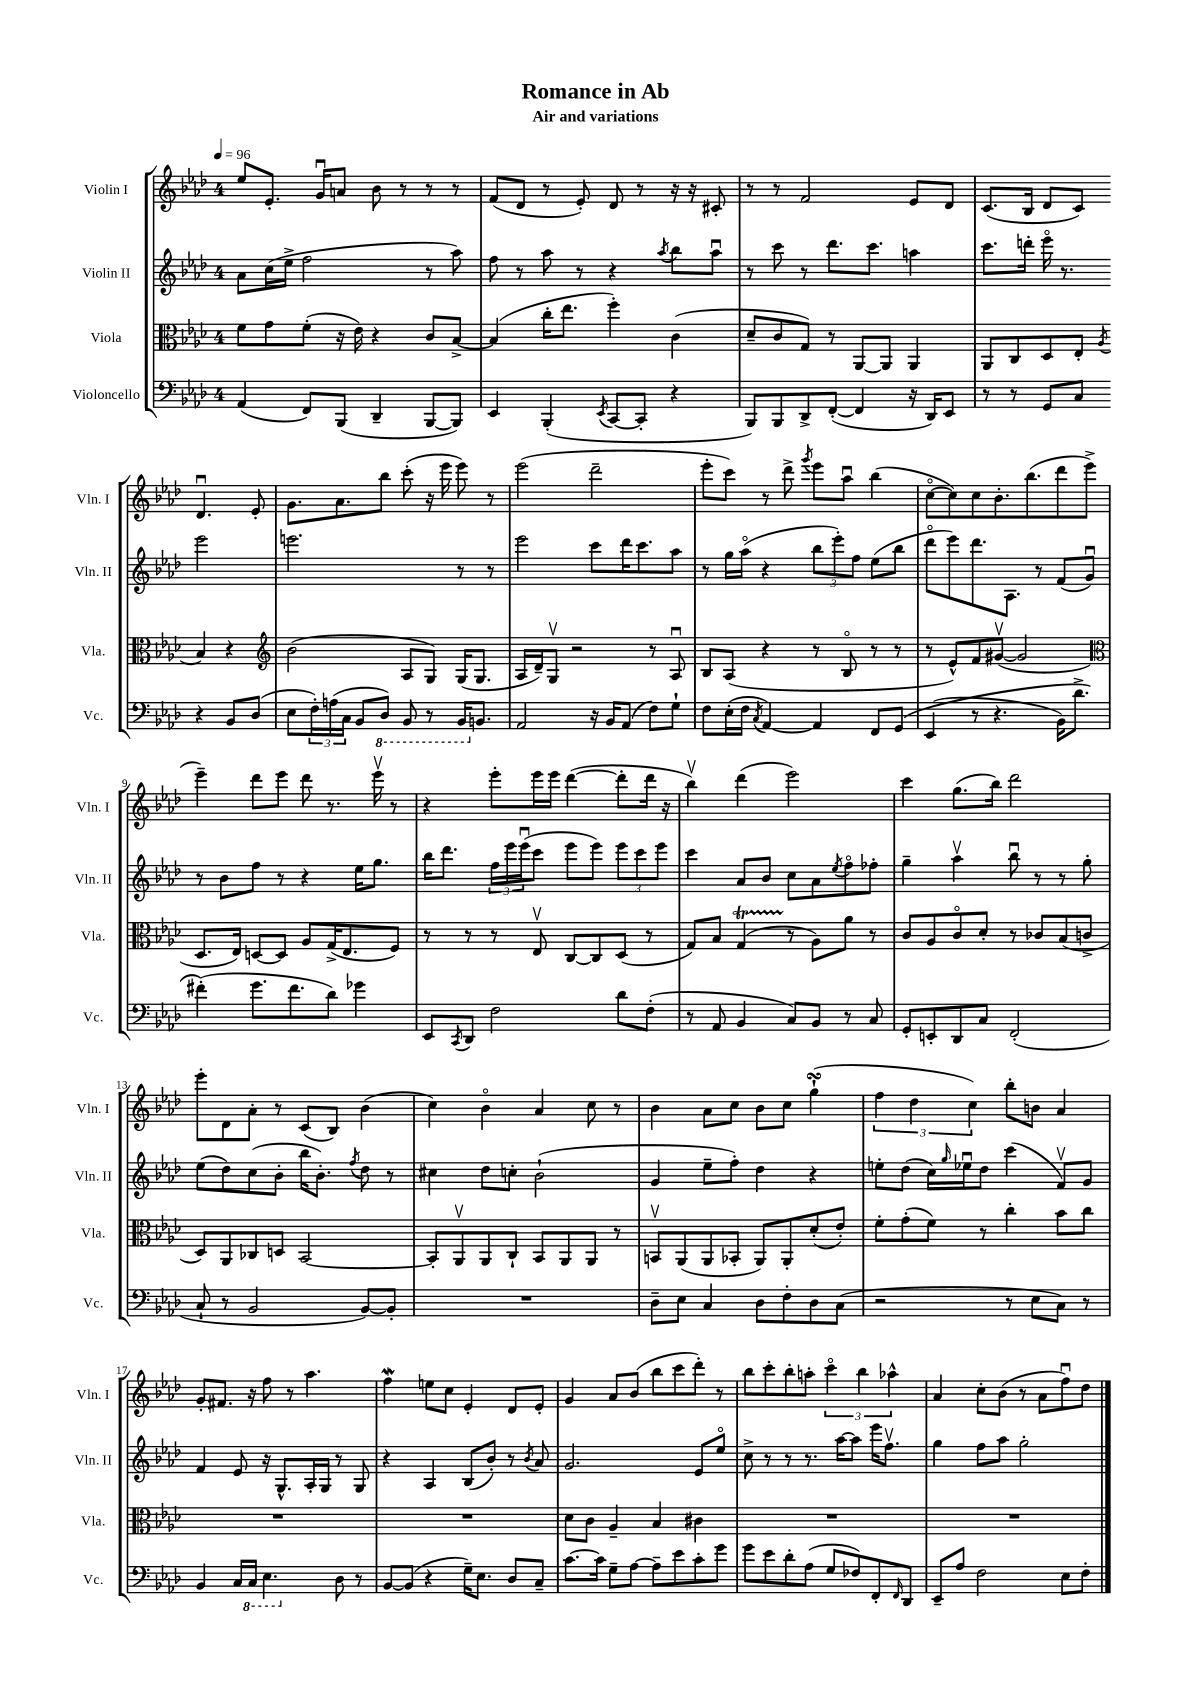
\header { title = "Romance in Ab" subtitle = "Air and variations" }
<<
\new StaffGroup <<
\new Staff = "s0" \with { instrumentName = "Violin I" shortInstrumentName = "Vln. I" } {
    \clef treble \key aes \major \once \override Staff.TimeSignature.style = #'single-digit \time 4/4 \tempo 4 = 96
    ees''8 ees'8.-. g'16\downbow a'8 bes'8 r8 r8 r8 |
    f'8( des'8 r8 ees'8-.) des'8 r8 r16 r16 cis'8-. |
    r8 r8 f'2 ees'8 des'8 |
    c'8.( bes16 des'8 c'8) des'4.\downbow ees'8-. |
    g'8. aes'8. bes''8 c'''8-.( r16 ees'''16 ees'''8) r8 |
    ees'''2( des'''2-- |
    ees'''8-. c'''8) r8 des'''8-> \acciaccatura { g'''8 } ees'''8 aes''8\downbow bes''4( |
    c''8~\flageolet c''8) c''8 bes'8.-. bes''8.( des'''8 ees'''8-> |
    ees'''4--) des'''8 ees'''8 des'''8 r8. ees'''16\upbow r8 |
    r4 ees'''8-. ees'''16 ees'''16 des'''4~( des'''8-. des'''16 r16 |
    bes''4\upbow) des'''4( ees'''2) |
    c'''4 g''8.( bes''16) des'''2 |
    ees'''8-. des'8 aes'8-. r8 c'8( bes8) bes'4( |
    c''4) bes'4\flageolet aes'4 c''8 r8 |
    bes'4 aes'8 c''8 bes'8 c''8 g''4-!\turn( |
    \tuplet 3/2 { f''4 des''4 c''4) } bes''8-. b'8 aes'4 |
    g'8-. fis'8. r16 f''8 r8 aes''4. |
    f''4\mordent e''8 c''8 ees'4-. des'8 ees'8-. |
    g'4 aes'8 bes'8( bes''8 c'''8 des'''8-.) r8 |
    bes''8 c'''8-. bes''8-. a''8-. \tuplet 3/2 { c'''4\flageolet bes''4 aes''4-^ } |
    aes'4 c''8-. bes'8( r8 aes'8 f''8\downbow) des''8 \bar "|." |
}
\new Staff = "s1" \with { instrumentName = "Violin II" shortInstrumentName = "Vln. II" } {
    \clef treble \key aes \major \once \override Staff.TimeSignature.style = #'single-digit \time 4/4
    aes'8 c''16( ees''16-> f''2 r8 aes''8) |
    f''8 r8 aes''8 r8 r4 \acciaccatura { aes''8 } bes''8 aes''8\downbow |
    r8 c'''8 r8 des'''8. c'''8. a''4 |
    c'''8. d'''16-. ees'''16\flageolet r8. ees'''2 |
    e'''2. r8 r8 |
    ees'''2 c'''8 des'''16 c'''8. aes''8 |
    r8 g''16 aes''16\flageolet( r4 \tuplet 3/2 { bes''8 ees'''8-.) f''8 } ees''8( bes''8 |
    des'''8\flageolet ees'''8) des'''8. aes8. r8 f'8( g'8\downbow) |
    r8 bes'8 f''8 r8 r4 ees''16 g''8. |
    bes''16 des'''8. \tuplet 3/2 { f''16 ees'''16 ees'''16\downbow( } c'''8 ees'''8 ees'''8) \tuplet 3/2 { ees'''8 c'''8 ees'''8 } |
    c'''4 aes'8 bes'8 c''8 aes'8 \acciaccatura { ees''8 } f''8\flageolet fes''8-. |
    g''4-- aes''4\upbow bes''8\downbow r8 r8 g''8-. |
    ees''8( des''8) c''8( bes'8-. bes''16 bes'8.-.) \acciaccatura { f''8 } des''8 r8 |
    cis''4 des''8 c''8-. bes'2-!( |
    g'4 ees''8-- f''8-.) des''4 r4 |
    e''8-. des''8( c''16) \grace { g''16 } ees''16\downbow des''8 c'''4( f'8\upbow) g'8 |
    f'4 ees'8 r16 g8.-^ aes16-. g16 r8 g8 |
    r4 aes4 bes8( bes'8-.) r8 \acciaccatura { bes'8 } aes'8 |
    g'2. ees'8 ees''8\flageolet |
    c''8-> r8 r8 r8. aes''16~ aes''8 ees'''16 f''8.\upbow |
    g''4 f''8 aes''8 g''2-. \bar "|." |
}
\new Staff = "s2" \with { instrumentName = "Viola" shortInstrumentName = "Vla." } {
    \clef alto \key aes \major \once \override Staff.TimeSignature.style = #'single-digit \time 4/4
    f'8 g'8 f'8-.( r16 ees'16) r4 c'8 bes8~-> |
    bes4( c''16-. ees''8. f''4-.) c'4( |
    des'8-- c'8 g8) r8 aes,8~ aes,8 aes,4 |
    aes,8 c8 des8 ees8-. \acciaccatura { aes8 } bes4 r4 |
    \clef treble bes'2( aes8 g8) g16( g8. |
    aes16 des'16--) g8\upbow r2 r8 aes8\downbow |
    bes8 aes8( r4 r8 bes8\flageolet r8 r8 |
    r8 ees'8-^) f'8 gis'8~\upbow( gis'2 |
    \clef alto des8. ees16) d8~ d8 aes8 g16->( ees8. f8) |
    r8 r8 r8 ees8\upbow c8~ c8 des8( r8 |
    g8) bes8 g4\startTrillSpan( r8\stopTrillSpan aes8) aes'8 r8 |
    c'8 aes8 c'8\flageolet des'8-. r8 ces'8 bes8( c'8-> |
    des8) aes,8 ces8 d8 bes,2~ |
    bes,8-. aes,8\upbow aes,8 c8-! bes,8 aes,8 aes,8 r8 |
    b,8\upbow aes,8( aes,8 bes,8-. aes,8) aes,8-. des'8-.( ees'8-.) |
    f'8-. g'8-.( f'8) r8 c''4-. bes'8 c''8 |
    R1 |
    R1 |
    des'8 c'8 aes4-- bes4 cis'4 |
    R1 |
    R1 \bar "|." |
}
\new Staff = "s3" \with { instrumentName = "Violoncello" shortInstrumentName = "Vc." } {
    \clef bass \key aes \major \once \override Staff.TimeSignature.style = #'single-digit \time 4/4
    aes,4( f,8) bes,,8( des,4-- bes,,8~ bes,,8) |
    ees,4 bes,,4-.( \acciaccatura { ees,8 } c,8~ c,8-. r4 |
    bes,,8) bes,,8 des,8-> f,8~-.( f,4 r16 des,16) ees,8 |
    r8 r8 g,8 c8 r4 bes,8 des8( |
    ees8 \tuplet 3/2 { f16-.) a16( c16 } bes,8 \ottava #-1 des,8) bes,,8 r8 bes,,16 \ottava #0 b,8. |
    aes,2 r16 bes,16 aes,8( f8) g8-! |
    f8 ees16-.( f16 \acciaccatura { c8 } aes,4~) aes,4 f,8 g,8\( |
    ees,4( r8 r4. bes,16) des'8.-> |
    fis'4-.(\) g'8. fis'8. des'8) ges'4 |
    ees,8 \acciaccatura { c,8 } des,8 f2 des'8 f8-.( |
    r8 aes,8 bes,4 c8) bes,8 r8 c8 |
    g,8-. e,8-. des,8 c8 f,2-.( |
    c8-! r8 bes,2 bes,8~) bes,8-. |
    R1 |
    des8-- ees8 c4 des8 f8-. des8 c8( |
    r2 r8 ees8 c8) r8 |
    bes,4 c16 \ottava #-1 c,16 ees,4. \ottava #0 des8 r8 |
    bes,8~ bes,8( r4 g16--) ees8. des8 c8-- |
    c'8.~ c'16 g8-- aes8~ aes8-- ees'8 c'8-. g'8 |
    g'8 ees'8 des'8-. aes8( g8 fes8) f,8-. \grace { f,16 } des,8 |
    ees,8-- aes8 f2 ees8 f8-. \bar "|." |
}
>>
>>
